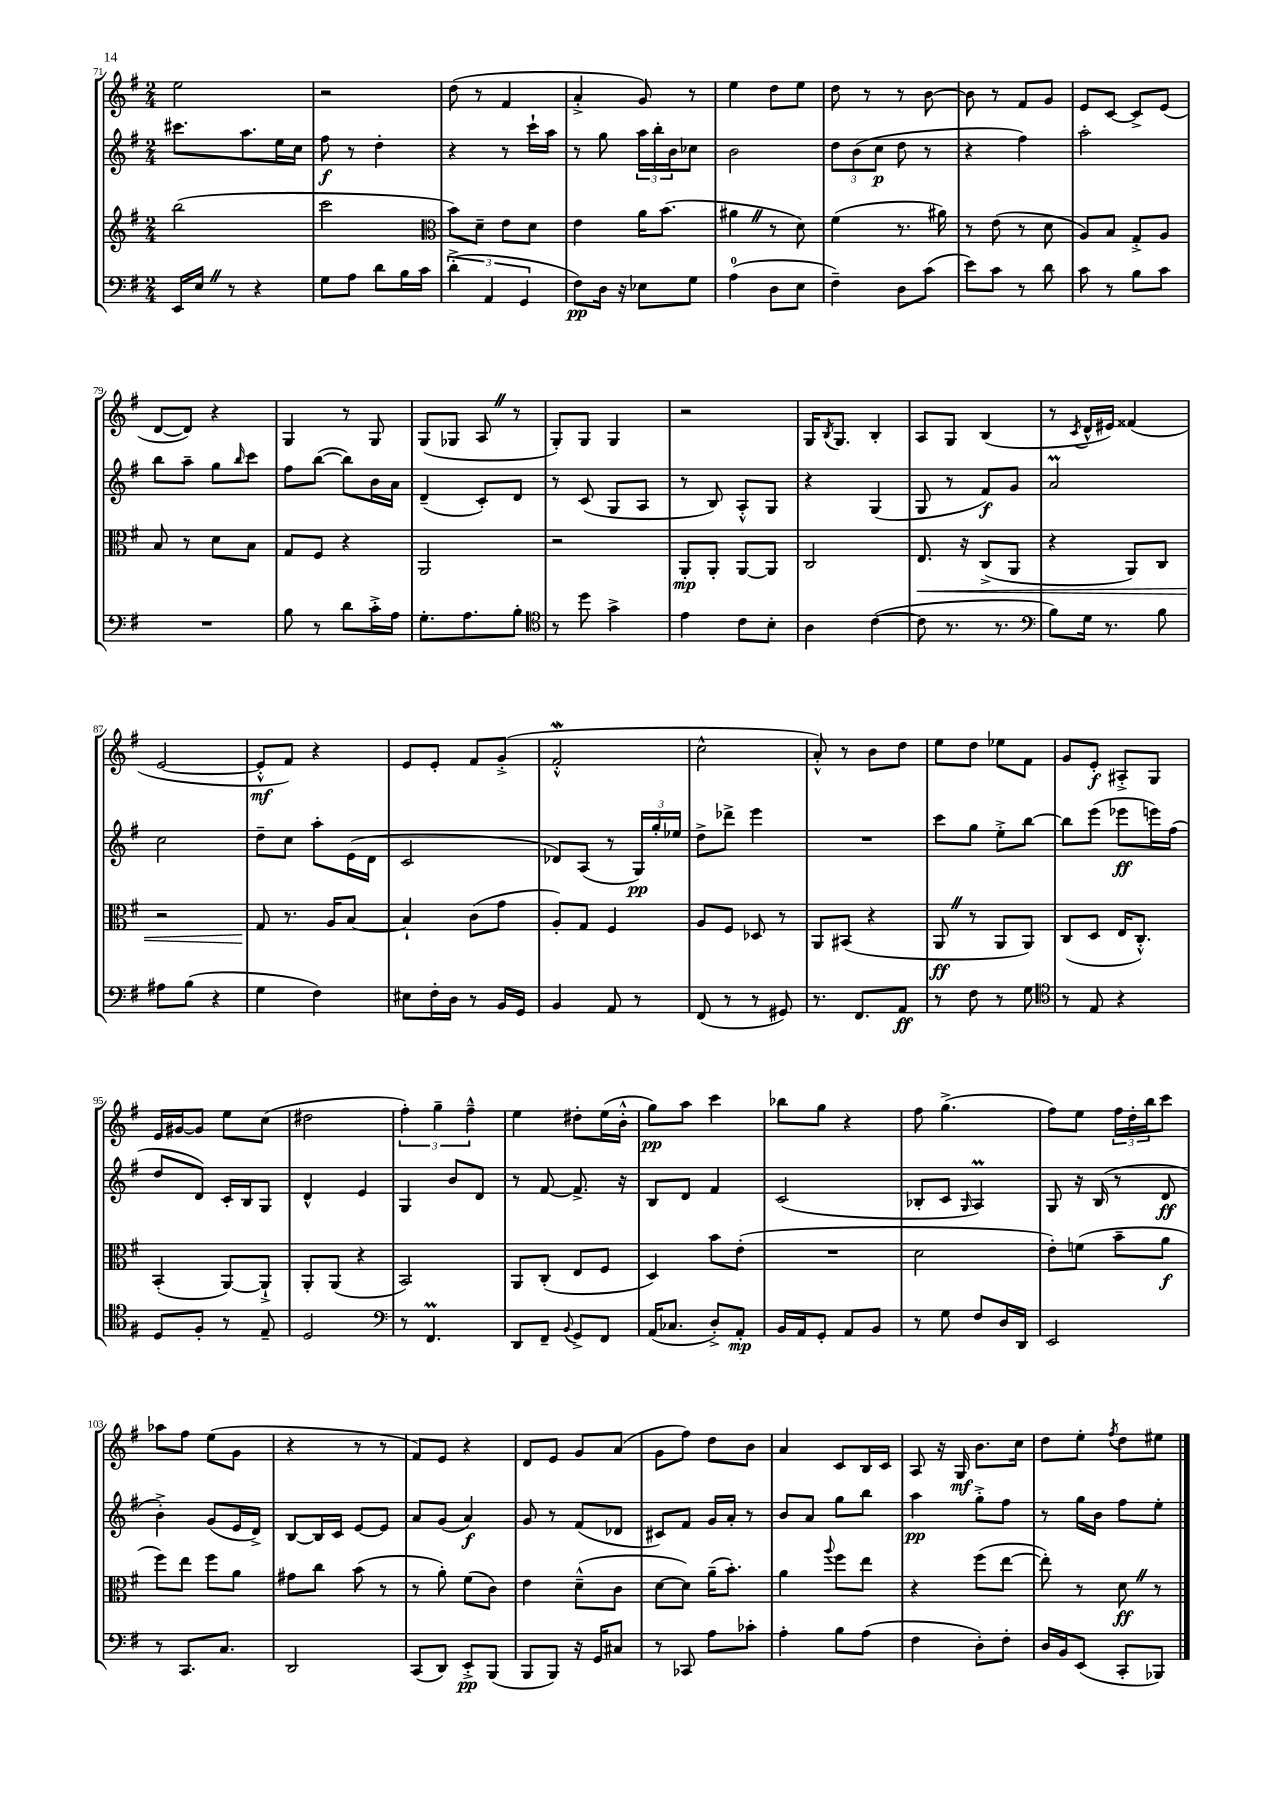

**kern	**dynam	**kern	**dynam	**kern	**dynam	**kern	**dynam
*part4	*part4	*part3	*part3	*part2	*part2	*part1	*part1
*staff4	*staff4	*staff3	*staff3	*staff2	*staff2	*staff1	*staff1
*clefF4	*	*clefG2	*	*clefG2	*	*clefG2	*
*k[f#]	*	*k[f#]	*	*k[f#]	*	*k[f#]	*
*M2/4	*	*M2/4	*	*M2/4	*	*M2/4	*
=71	=71	=71	=71	=71	=71	=71	=71
16EE/LL	.	(2bb\	.	8.ccc#X\L	.	2ee\	.
16EZ/JJ	.	.	.	.	.	.	.
8r	.	.	.	.	.	.	.
.	.	.	.	8.aa\	.	.	.
4r	.	.	.	.	.	.	.
.	.	.	.	16ee\L	.	.	.
.	.	.	.	16cc\JJ	.	.	.
=72	=72	=72	=72	=72	=72	=72	=72
8G\L	.	2ccc\	.	8ff#\	f	2r	.
8A\J	.	.	.	8r	.	.	.
8d\L	.	.	.	4dd'\	.	.	.
16B\L	.	.	.	.	.	.	.
16c\JJ	.	.	.	.	.	.	.
=73	=73	=73	=73	=73	=73	=73	=73
*	*	*clefC3	*	*	*	*	*
(6d'^\	.	8b\L)	.	4r	.	(8dd\	.
.	.	8d~\J	.	.	.	8r	.
6AA/	.	.	.	.	.	.	.
.	.	8e\L	.	8r	.	4f#/	.
6GG/	.	.	.	.	.	.	.
.	.	8d\J	.	16ccc`\LL	.	.	.
.	.	.	.	16aa\JJ	.	.	.
=74	=74	=74	=74	=74	=74	=74	=74
8F#\L)	pp	4e\	.	8r	.	4a'^/	.
16D\Jk	.	.	.	8gg\	.	.	.
16r	.	.	.	.	.	.	.
8E-X\L	.	16a\KL	.	24aa\LL	.	8g/)	.
.	.	.	.	24bb'\	.	.	.
.	.	(8.b\J	.	.	.	.	.
.	.	.	.	24b\J	.	.	.
8G\J	.	.	.	8cc-X\J	.	8r	.
=75	=75	=75	=75	=75	=75	=75	=75
(4A\	.	4a#XZ\	.	2b\	.	4ee\	.
8D\L	.	8r	.	.	.	8dd\L	.
8E\J	.	8d\)	.	.	.	8ee\J	.
=76	=76	=76	=76	=76	=76	=76	=76
4F#~\)	.	(4f#\	.	12dd\L	.	8dd\	.
.	.	.	.	(12b\	.	.	.
.	.	.	.	.	.	8r	.
.	.	.	.	12cc\J	p	.	.
8D\L	.	8.r	.	8dd\	.	8r	.
(8c\J	.	.	.	8r	.	[8b\	.
.	.	16a#X\)	.	.	.	.	.
=77	=77	=77	=77	=77	=77	=77	=77
8e\L)	.	8r	.	4r	.	8b\]	.
8c\J	.	(8e\	.	.	.	8r	.
8r	.	8r	.	4ff#\)	.	8f#/L	.
8d\	.	8d\	.	.	.	8g/J	.
=78	=78	=78	=78	=78	=78	=78	=78
8c\	.	8A/L)	.	2aa'\	.	8e/L	.
8r	.	8B/J	.	.	.	[8c/J	.
8B\L	.	8G'^/L	.	.	.	8c^/L]	.
8c\J	.	8A/J	.	.	.	(8e/J	.
!!LO:LB:g=z
=79	=79	=79	=79	=79	=79	=79	=79
2r	.	8B/	.	8bb\L	.	[8d/L	.
.	.	8r	.	8aa~\J	.	8d/J])	.
.	.	8d\L	.	8gg\L	.	4r	.
.	.	.	.	16qqbb/	.	.	.
.	.	8B\J	.	8ccc\J	.	.	.
=80	=80	=80	=80	=80	=80	=80	=80
8B\	.	8G/L	.	8ff#\L	.	4G/	.
8r	.	8F#/J	.	([8bb\J	.	.	.
8d\L	.	4r	.	8bb\L])	.	8r	.
16c'^\L	.	.	.	16b\L	.	8G/	.
16A\JJ	.	.	.	16a\JJ	.	.	.
=81	=81	=81	=81	=81	=81	=81	=81
8.G'\L	.	2AA/	.	(4d~/	.	(8G/L	.
.	.	.	.	.	.	8G-X/J	.
8.A\	.	.	.	.	.	.	.
.	.	.	.	8c'/L)	.	8AZ/	.
8B'\J	.	.	.	8d/J	.	8r	.
=82	=82	=82	=82	=82	=82	=82	=82
*clefC4	*	*	*	*	*	*	*
8r	.	2r	.	8r	.	8G'/L)	.
8dd\	.	.	.	(8c/	.	8G/J	.
4g^\	.	.	.	8G/L	.	4G/	.
.	.	.	.	8A/J	.	.	.
=83	=83	=83	=83	=83	=83	=83	=83
4e\	.	8AA'/L	mp	8r	.	2r	.
.	.	8AA'/J	.	8B/)	.	.	.
8c\L	.	[8AA/L	.	8A'^^/L	.	.	.
8B'\J	.	8AA/J]	.	8G/J	.	.	.
=84	=84	=84	=84	=84	=84	=84	=84
4A\	.	2C/	.	4r	.	16G/KL	.
.	.	.	.	.	.	8qB/	.
.	.	.	.	.	.	8.G/J	.
([4c\	.	.	.	(4G/	.	4B'/	.
=85	=85	=85	=85	=85	=85	=85	=85
!	!	!	!LO:HP:b	!	!	!	!
8c\]	.	8.E/	<	8G/	.	8A/L	.
8.r	.	.	.	8r	.	8G/J	.
.	.	16r	.	.	.	.	.
.	.	(8C^/L	.	8f#/L)	f	(4B/	.
8.r	.	.	.	.	.	.	.
.	.	8AA/J	.	8g/J	.	.	.
=86	=86	=86	=86	=86	=86	=86	=86
*clefF4	*	*	*	*	*	*	*
8B\L)	.	4r	.	2aM/	.	8r	.
.	.	.	.	.	.	8qc/	.
16G\Jk	.	.	.	.	.	16d^^/LL	.
8.r	.	.	.	.	.	16e#X/JJ)	.
.	.	8AA/L)	.	.	.	(4f##X/	.
8B\	.	8C/J	.	.	.	.	.
!!LO:LB:g=z
=87	=87	=87	=87	=87	=87	=87	=87
8A#X\L	.	2r	.	2cc\	.	[2e/	.
(8B\J	.	.	.	.	.	.	.
4r	.	.	.	.	.	.	.
=88	=88	=88	=88	=88	=88	=88	=88
4G\	.	8G/	.	8dd~\L	.	8e'^^/L]	mf
.	.	8.r	[	8cc\J	.	8f#/J)	.
4F#\)	.	.	.	8aa'\L	.	4r	.
.	.	16A/KL	.	.	.	.	.
.	.	[8B/J	.	(16e\L	.	.	.
.	.	.	.	16d\JJ	.	.	.
=89	=89	=89	=89	=89	=89	=89	=89
8E#X\L	.	4B`/]	.	2c/	.	8e/L	.
16F#'\L	.	.	.	.	.	8e'/J	.
16D\JJ	.	.	.	.	.	.	.
8r	.	(8c\L	.	.	.	8f#/L	.
16BB/LL	.	8g\J	.	.	.	(8g'^/J	.
16GG/JJ	.	.	.	.	.	.	.
=90	=90	=90	=90	=90	=90	=90	=90
4BB/	.	8A'/L)	.	8d-X/L)	.	2f#W'^^/	.
.	.	8G/J	.	(8A/J	.	.	.
8AA/	.	4F#/	.	8r	.	.	.
8r	.	.	.	24G/LL)	pp	.	.
.	.	.	.	24gg'/	.	.	.
.	.	.	.	24ee-X/JJ	.	.	.
=91	=91	=91	=91	=91	=91	=91	=91
(8FF#/	.	8A/L	.	8dd^\L	.	2cc^^\	.
8r	.	8F#/J	.	8ddd-X^\J	.	.	.
8r	.	8D-X/	.	4eee\	.	.	.
8GG#X/)	.	8r	.	.	.	.	.
=92	=92	=92	=92	=92	=92	=92	=92
8.r	.	8AA/L	.	2r	.	8a'^^/)	.
.	.	(8BB#X/J	.	.	.	8r	.
8.FF#/L	.	.	.	.	.	.	.
.	.	4r	.	.	.	8b\L	.
8AA/J	ff	.	.	.	.	8dd\J	.
=93	=93	=93	=93	=93	=93	=93	=93
8r	.	8AAZ/	ff	8ccc\L	.	8ee\L	.
8F#\	.	8r	.	8gg\J	.	8dd\J	.
8r	.	8AA/L	.	8ee'^\L	.	8ee-X\L	.
8G\	.	8AA/J)	.	[8bb\J	.	8f#\J	.
=94	=94	=94	=94	=94	=94	=94	=94
*clefC4	*	*	*	*	*	*	*
8r	.	(8C/L	.	8bb\L]	.	8g/L	.
8E/	.	8D/J	.	(8eee\J	.	8e'/J	f
4r	.	16E/KL	.	8eee-X\L	ff	8A#X'^/L	.
.	.	8.C'^^/J)	.	.	.	.	.
.	.	.	.	16eeen\L)	.	8G/J	.
.	.	.	.	(16ff#\JJ	.	.	.
!!LO:LB:g=z
=95	=95	=95	=95	=95	=95	=95	=95
8D/L	.	(4BB'/	.	8dd/L	.	16e/LL	.
.	.	.	.	.	.	[16g#X/J	.
8F#'/J	.	.	.	8d/J)	.	8g#/J]	.
8r	.	[8AA/L)	.	16c'/LL	.	8ee\L	.
.	.	.	.	16B/J	.	.	.
8E~/	.	8AA`^/J]	.	8G/J	.	(8cc\J	.
=96	=96	=96	=96	=96	=96	=96	=96
2D/	.	8AA'/L	.	4d^^/	.	2dd#X\	.
.	.	(8AA/J	.	.	.	.	.
.	.	4r	.	4e/	.	.	.
=97	=97	=97	=97	=97	=97	=97	=97
*clefF4	*	*	*	*	*	*	*
8r	.	2BB/)	.	4G/	.	6ff#'\)	.
4.FF#m/	.	.	.	.	.	.	.
.	.	.	.	.	.	6gg~\	.
.	.	.	.	8b/L	.	.	.
.	.	.	.	.	.	6ff#~^^\	.
.	.	.	.	8d/J	.	.	.
=98	=98	=98	=98	=98	=98	=98	=98
8DD/L	.	8AA/L	.	8r	.	4ee\	.
8FF#~/J	.	(8C'/J	.	[8f#/	.	.	.
8qqBB/	.	.	.	.	.	.	.
8GG^/L	.	8E/L	.	8.f#^/]	.	8dd#X'\L	.
8FF#/J	.	8F#/J	.	.	.	(16ee\L	.
.	.	.	.	16r	.	16b'^^\JJ	.
=99	=99	=99	=99	=99	=99	=99	=99
(16AA/KL	.	4D/)	.	8B/L	.	8gg\L)	pp
8.C-X/J	.	.	.	.	.	.	.
.	.	.	.	8d/J	.	8aa\J	.
8D'^/L)	.	8b\L	.	4f#/	.	4ccc\	.
8AA'/J	mp	(8e'\J	.	.	.	.	.
=100	=100	=100	=100	=100	=100	=100	=100
16BB/LL	.	2r	.	(2c/	.	8bb-X\L	.
16AA/J	.	.	.	.	.	.	.
8GG'/J	.	.	.	.	.	8gg\J	.
8AA/L	.	.	.	.	.	4r	.
8BB/J	.	.	.	.	.	.	.
=101	=101	=101	=101	=101	=101	=101	=101
8r	.	2d\	.	8B-X'/L	.	8ff#\	.
8G\	.	.	.	8c/J	.	(4.gg^\	.
.	.	.	.	16qqG/	.	.	.
8F#/L	.	.	.	4AM/)	.	.	.
16D/L	.	.	.	.	.	.	.
16DD/JJ	.	.	.	.	.	.	.
=102	=102	=102	=102	=102	=102	=102	=102
2EE/	.	8e'\L)	.	8G/	.	8ff#\L)	.
.	.	(8fn\J	.	16r	.	8ee\J	.
.	.	.	.	(16B/	.	.	.
.	.	8b~\L	.	8r	.	24ff#\LL	.
.	.	.	.	.	.	24dd'\	.
.	.	.	.	.	.	24bb\J	.
.	.	8a\J	f	8d/	ff	8ccc\J	.
!!LO:LB:g=z
=103	=103	=103	=103	=103	=103	=103	=103
8r	.	8ff#\L)	.	4b'^\)	.	8aa-X\L	.
8.CC/L	.	8ee\J	.	.	.	8ff#\J	.
.	.	8ff#\L	.	(8g/L	.	(8ee\L	.
8.C/J	.	.	.	.	.	.	.
.	.	8a\J	.	16e/L	.	8g\J	.
.	.	.	.	16d^/JJ)	.	.	.
=104	=104	=104	=104	=104	=104	=104	=104
2DD/	.	8g#X\L	.	[8B/L	.	4r	.
.	.	8cc\J	.	16B/L]	.	.	.
.	.	.	.	16c/JJ	.	.	.
.	.	(8b\	.	[8e/L	.	8r	.
.	.	8r	.	8e/J]	.	8r	.
=105	=105	=105	=105	=105	=105	=105	=105
(8CC/L	.	8r	.	8a/L	.	8f#/L)	.
8DD/J)	.	8a'\)	.	(8g/J	.	8e/J	.
8EE'^/L	pp	(8f#\L	.	4a/)	f	4r	.
(8BBB/J	.	8c\J)	.	.	.	.	.
=106	=106	=106	=106	=106	=106	=106	=106
8BBB/L	.	4e\	.	8g/	.	8d/L	.
8BBB/J)	.	.	.	8r	.	8e/J	.
16r	.	(8d~^^\L	.	(8f#/L	.	8g/L	.
16GG/KL	.	.	.	.	.	.	.
8C#X/J	.	8c\J	.	8d-X/J	.	(8a/J	.
=107	=107	=107	=107	=107	=107	=107	=107
8r	.	[8d\L	.	8c#X/L)	.	8g\L	.
8CC-X/	.	8d\J])	.	8f#/J	.	8ff#\J)	.
8A\L	.	(16a~\KL	.	16g/LL	.	8dd\L	.
.	.	8.b'\J)	.	16a'/JJ	.	.	.
8c-X'\J	.	.	.	8r	.	8b\J	.
=108	=108	=108	=108	=108	=108	=108	=108
4A'\	.	4a\	.	8b/L	.	4a/	.
.	.	.	.	8a/J	.	.	.
.	.	8qqaa/	.	.	.	.	.
8B\L	.	8ff#\L	.	8gg\L	.	8c/L	.
(8A\J	.	8ee\J	.	8bb\J	.	16B/L	.
.	.	.	.	.	.	16c/JJ	.
=109	=109	=109	=109	=109	=109	=109	=109
4F#\	.	4r	.	4aa\	pp	8A/	.
.	.	.	.	.	.	16r	.
.	.	.	.	.	.	16G/	mf
8D'\L)	.	(8ff#\L	.	8gg'^\L	.	8.b\L	.
8F#'\J	.	[8ee\J	.	8ff#\J	.	.	.
.	.	.	.	.	.	16cc\Jk	.
=110	=110	=110	=110	=110	=110	=110	=110
16D/LL	.	8ee'\])	.	8r	.	8dd\L	.
16BB/J	.	.	.	.	.	.	.
(8EE/J	.	8r	.	16gg\LL	.	8ee'\J	.
.	.	.	.	16b\JJ	.	.	.
.	.	.	.	.	.	8qff#/	.
8CC'/L	.	8dZ\	ff	8ff#\L	.	8dd\L	.
8BBB-X/J)	.	8r	.	8ee'\J	.	8ee#X\J	.
==	==	==	==	==	==	==	==
*-	*-	*-	*-	*-	*-	*-	*-
